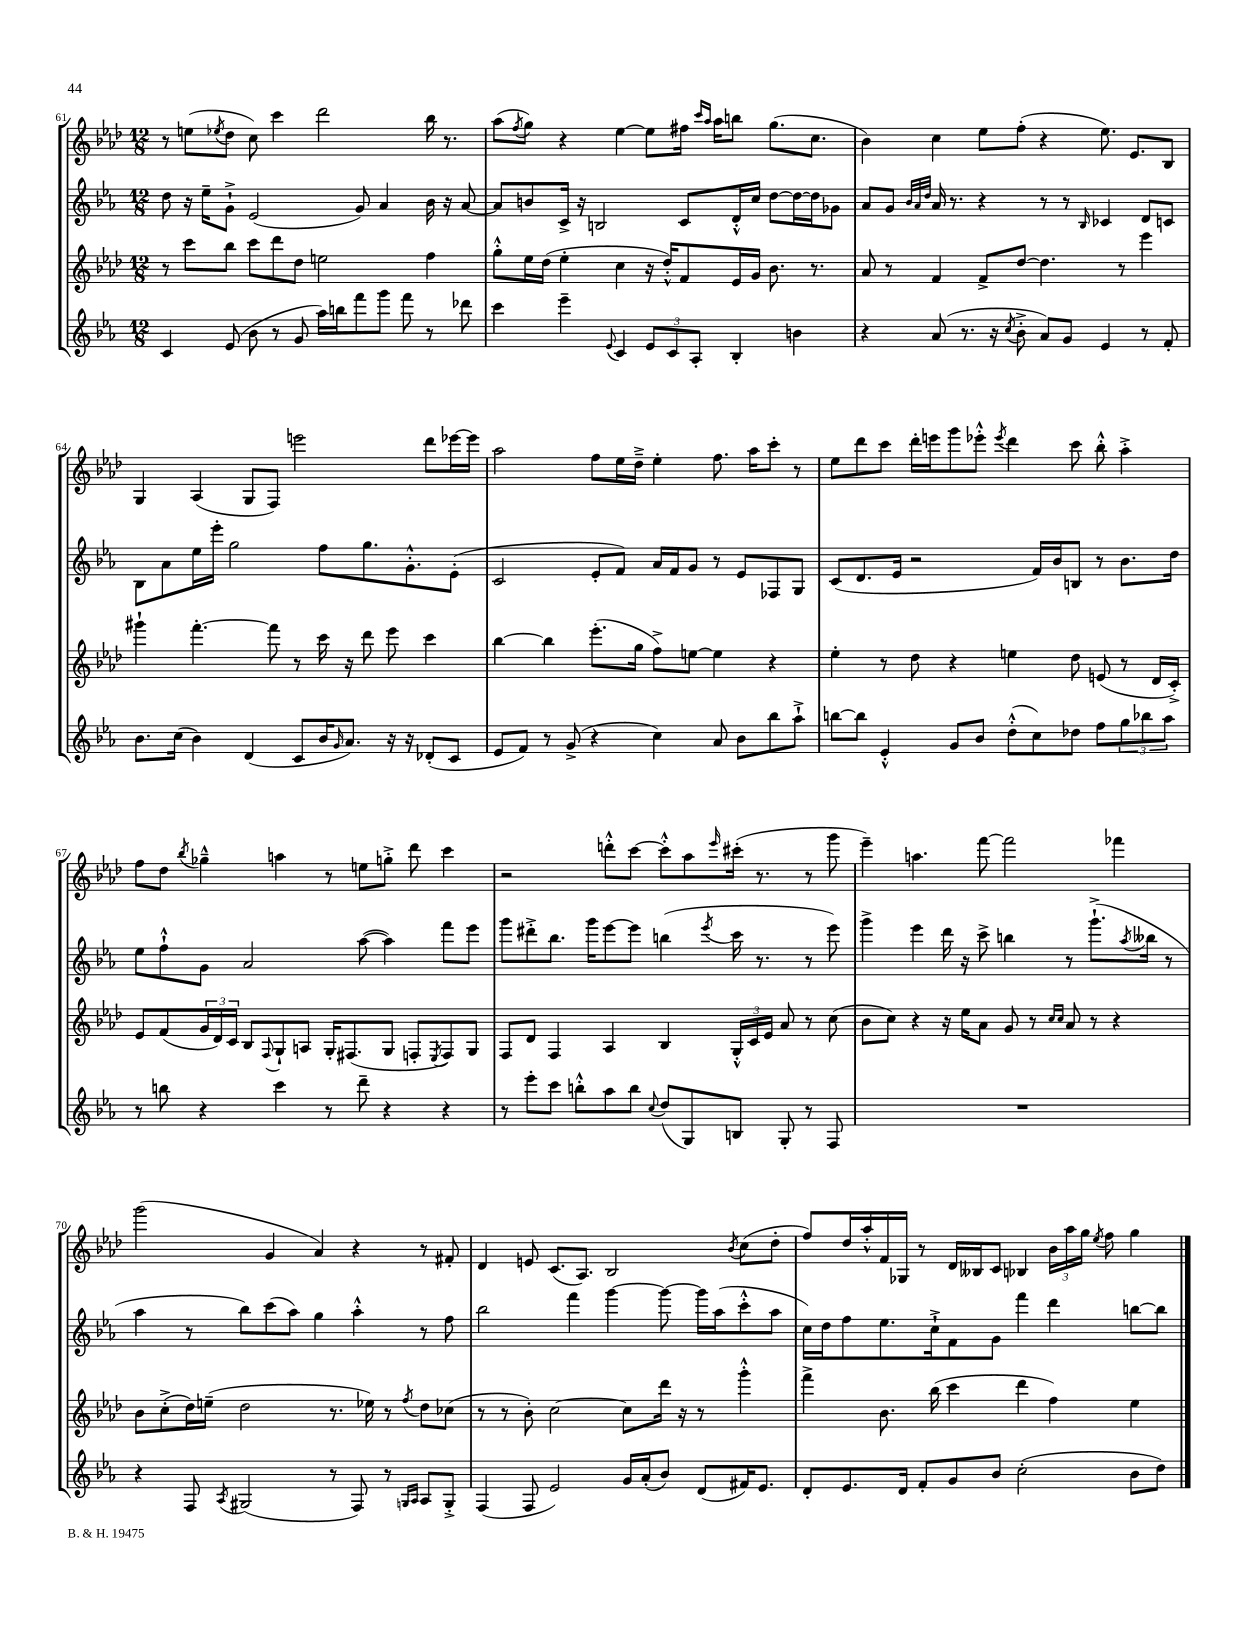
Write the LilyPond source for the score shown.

<<
\new StaffGroup <<
\new Staff = "s0" {
    \clef treble \key aes \major \numericTimeSignature \time 12/8
    r8 e''8( \acciaccatura { ees''8 } des''8 c''8) c'''4 des'''2 bes''16 r8. |
    aes''8( \acciaccatura { f''8 } g''8) r4 ees''4~ ees''8 fis''16 \grace { c'''16 aes''16 } aes''16 b''8 g''8.( c''8. |
    bes'4) c''4 ees''8 f''8-.( r4 ees''8.) ees'8. bes8 |
    g4 aes4( g8 f8) e'''2 des'''8 ees'''16~ ees'''16 |
    aes''2 f''8 ees''16 des''16---> ees''4-. f''8. aes''16 c'''8-. r8 |
    ees''8 des'''8 c'''8 des'''16-. e'''16 g'''8 ees'''8-.-^ \acciaccatura { ees'''8 } des'''4 c'''8 bes''8-.-^ aes''4-.-> |
    f''8 des''8 \acciaccatura { bes''8 } ges''4---^ a''4 r8 e''8 g''8-.-> des'''8 c'''4 |
    r2 d'''8-.-^ c'''8~ c'''8-.-^ aes''8 \grace { ees'''16 } cis'''16-.( r8. r8 g'''8 |
    ees'''4--) a''4. f'''8~ f'''2 fes'''4 |
    g'''2( g'4 aes'4) r4 r8 fis'8-. |
    des'4 e'8 c'8.( aes8.) bes2 \acciaccatura { bes'8 } c''8( des''8-. |
    f''8) des''16 aes''16-.-^ f'16 ges16 r8 des'16 beses16 c'8 bes4 \tuplet 3/2 { bes'16 aes''16 g''16 } \acciaccatura { ees''8 } f''8 g''4 \bar "|." |
}
\new Staff = "s1" {
    \clef treble \key ees \major \numericTimeSignature \time 12/8
    d''8 r16 ees''16-- g'8-!-> ees'2( g'8) aes'4 bes'16 r16 aes'8~ |
    aes'8 b'8 c'16-> r16 b2 c'8 d'16-.-^ c''16 d''8~ d''16~ d''16 ges'8 |
    aes'8 g'8 \grace { bes'32 aes'32 d''32 } aes'16 r8. r4 r8 r8 \grace { bes16 } ces'4 d'8 c'8 |
    bes8 aes'8 ees''16 ees'''16-. g''2 f''8 g''8. g'8.-.-^ ees'8-.( |
    c'2 ees'8-. f'8) aes'16 f'16 g'8 r8 ees'8 fes8 g8 |
    c'8( d'8. ees'16 r2 f'16) bes'16 b8 r8 bes'8. d''16 |
    ees''8 f''8-!-^ g'8 aes'2 aes''8~( aes''4) f'''8 ees'''8 |
    g'''8 dis'''8-.-> bes''8. g'''16 ees'''8~ ees'''8 b''4( \acciaccatura { ees'''8 } c'''16 r8. r8 ees'''8) |
    g'''4-> ees'''4 d'''16 r16 c'''8-> b''4 r8 g'''8.-!->( \acciaccatura { aes''8 } beses''16 r8 |
    aes''4 r8 bes''8) c'''8( aes''8) g''4 aes''4-.-^ r8 f''8 |
    bes''2 f'''4 g'''4~ g'''8~ g'''16 aes''16( c'''8-.-^ aes''8 |
    c''16) d''16 f''8 ees''8. c''16-!-> f'8 g'8 f'''4 d'''4 b''8~ b''8 \bar "|." |
}
\new Staff = "s2" {
    \clef treble \key aes \major \numericTimeSignature \time 12/8
    r8 c'''8 bes''8 c'''8 des'''8 des''8 e''2 f''4 |
    g''8-.-^ ees''16 des''16( ees''4-. c''4 r16 des''16-.-^) f'8 ees'16 g'16 bes'8. r8. |
    aes'8 r8 f'4 f'8-> des''8~ des''4. r8 ees'''4 |
    gis'''4-! f'''4.~-. f'''8 r8 c'''16 r16 des'''8 ees'''8 c'''4 |
    bes''4~ bes''4 ees'''8.-.( g''16 f''8->) e''8~ e''4 r4 |
    ees''4-. r8 des''8 r4 e''4 des''8 e'8( r8 des'16 c'16-.->) |
    ees'8 f'8( \tuplet 3/2 { g'16 des'16) c'16 } bes8 \appoggiatura { f8 } g8-! a8 g16-. fis8.( g8 f8-. \acciaccatura { ees8 } f8) g8 |
    f8 des'8 f4 aes4 bes4 \tuplet 3/2 { g16-.-^ c'16 ees'16 } aes'8 r8 c''8( |
    bes'8 c''8) r4 r16 ees''16 aes'8 g'8 r8 \grace { c''16 c''16 } aes'8 r8 r4 |
    bes'8 c''8-.->( des''16) e''16--( des''2 r8. ees''16) r8 \acciaccatura { f''8 } des''8 ces''8( |
    r8 r8 bes'8-.) c''2~ c''8 des'''16 r16 r8 g'''4-.-^ |
    f'''4-> bes'8. bes''16( c'''4 des'''4 f''4) ees''4 \bar "|." |
}
\new Staff = "s3" {
    \clef treble \key ees \major \numericTimeSignature \time 12/8
    c'4 ees'8( bes'8 r8 g'8 aes''16) b''16 f'''8 g'''8 f'''8 r8 des'''8 |
    c'''4 ees'''4-- \appoggiatura { ees'8 } c'4 \tuplet 3/2 { ees'8 c'8 aes8-. } bes4-. b'4 |
    r4 aes'8( r8. r16 \acciaccatura { c''8 } bes'8-.-> aes'8) g'8 ees'4 r8 f'8-. |
    bes'8. c''16( bes'4) d'4( c'8 bes'16 \grace { g'16 } aes'8.) r16 r16 des'8-.( c'8 |
    ees'8 f'8) r8 g'8->( r4 c''4) aes'8 bes'8 bes''8 aes''8-!-> |
    b''8~ b''8 ees'4-.-^ g'8 bes'8 d''8-.-^( c''8) des''8 f''8 \tuplet 3/2 { g''8 bes''8 aes''8 } |
    r8 b''8 r4 c'''4 r8 d'''8-- r4 r4 |
    r8 ees'''8-. c'''8 b''8-.-^ aes''8 b''8 \appoggiatura { c''8 } d''8( g8) b8 g8-. r8 f8 |
    R1. |
    r4 f8 \acciaccatura { aes8 } gis2( r8 f8) r8 \grace { g16 aes16 } aes8 g8-.-> |
    f4( f8 ees'2) g'16 aes'16-.( bes'8) d'8( fis'16) ees'8. |
    d'8-. ees'8. d'16 f'8-. g'8 bes'8 c''2-.( bes'8 d''8) \bar "|." |
}
>>
>>
\layout { \context { \Score currentBarNumber = #61 } }
